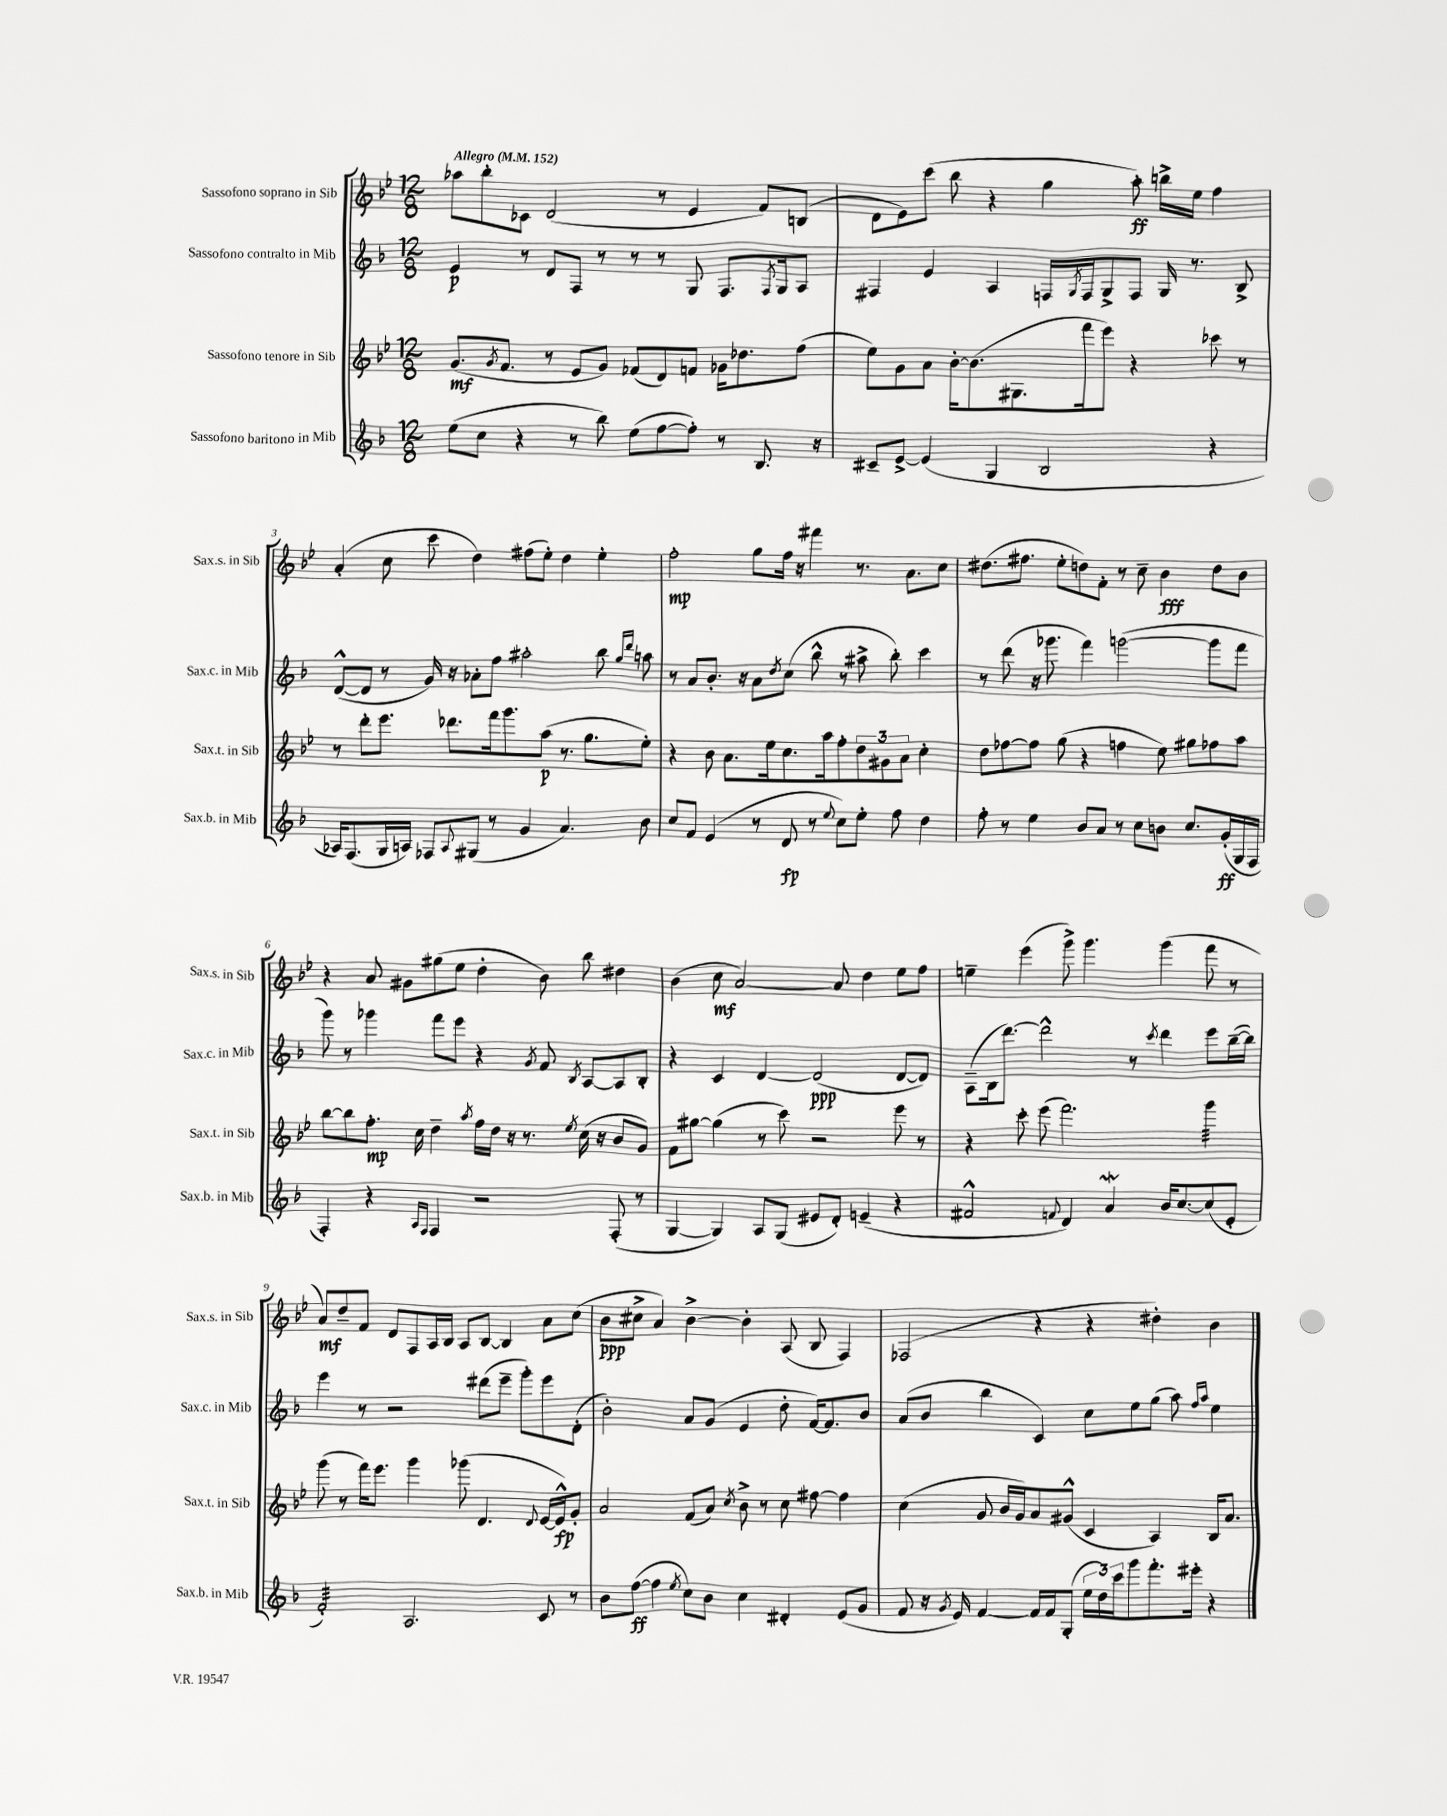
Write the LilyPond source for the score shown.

<<
\new StaffGroup <<
\new Staff = "s0" \with { instrumentName = "Sassofono soprano in Sib" shortInstrumentName = "Sax.s. in Sib" } {
    \clef treble \key bes \major \numericTimeSignature \time 12/8 \tempo "Allegro" 4 = 152
    aes''8 bes''8-. ces'8 d'2( r8 ees'4 f'8) b8( |
    d'8 ees'8) c'''8( bes''8 r4 g''4 a''8-.\ff) b''16-> ees''16 f''4 |
    a'4-.( c''8 c'''8 d''4) fis''8( ees''8-.) d''4 ees''4-. |
    f''2-.\mp g''8 f''16 r16 fis'''4 r8. a'8. c''8 |
    dis''8.( fis''8. ees''8-. d''8) f'8-. r8 c''8-- bes'4\fff d''8 bes'8 |
    r4 a'8 gis'8 gis''8( ees''8 d''4-. bes'8) bes''8 dis''4 |
    bes'4( c''8\mf a'2~) a'8 d''4 ees''8 f''8 |
    e''4-- ees'''4( g'''8->) g'''4. g'''4( f'''8 r8 |
    a'8\mf) d''8-- f'8 d'8 f8 a16 bes16 a8 bes8~ bes4 a'8 c''8( |
    bes'8\ppp cis''8-> a'4) bes'4~-> bes'4-. a8( bes8 f4) |
    fes2( r4 r4 dis''4-.) bes'4 \bar "|." |
}
\new Staff = "s1" \with { instrumentName = "Sassofono contralto in Mib" shortInstrumentName = "Sax.c. in Mib" } {
    \clef treble \key f \major \numericTimeSignature \time 12/8
    e'4\p r8 d'8 f8 r8 r8 r8 g8 f8. \acciaccatura { f8 } g16 a8 |
    fis4 e'4 a4 f16 \acciaccatura { g8 } f16 g8-> f8 g16 r8. bes8-> |
    d'8~-^( d'8 r8 g'16) r16 aes'8-. f''8 ais''2-. bes''8 \grace { g''16 d'''16 } a''8 |
    r8 a'8 bes'8.-. r16 a'8 \acciaccatura { d''8 } c''8( bes''8-^ r8 ais''8-> bes''8-.) c'''4 |
    r8 d'''8( r16 ges'''8. f'''4) g'''2~( g'''8 f'''8 |
    g'''8) r8 ges'''4 f'''8 e'''8 r4 \acciaccatura { g'8 } f'8 \acciaccatura { bes8 } a8~ a8 bes8-. |
    r4 c'4 d'4~ d'2\ppp( d'8~ d'8) |
    a8--( bes16 d'''8.~) d'''2-^ r8 \acciaccatura { c'''8 } d'''4 e'''8 bes''16~--( bes''16) |
    e'''4 r8 r2 dis'''8( e'''8-- g'''8-.) e'''8 d'8-.( |
    bes'2-.) a'8 g'8( e'4 d''8-. f'16~) f'8. bes'8 |
    a'8( bes'8 bes''4 c'4) c''8 e''8 g''8( a''8) \grace { f''16 a''16 } e''4 \bar "|." |
}
\new Staff = "s2" \with { instrumentName = "Sassofono tenore in Sib" shortInstrumentName = "Sax.t. in Sib" } {
    \clef treble \key bes \major \numericTimeSignature \time 12/8
    g'8.\mf( \acciaccatura { g'8 } f'8. r8 ees'8 g'8) fes'8( d'8) f'8 ges'16 des''8. f''8( |
    ees''8) g'8 a'8 bes'16~-. bes'8.( gis8. f'''16 ees'''8) r4 ces'''8 r8 |
    r8 d'''8-. ees'''8. des'''8. f'''16 g'''8. a''8\p( r8. g''8. ees''8-.) |
    r4 bes'8 a'8. ees''16 c''8. a''16 f''8-. \tuplet 3/2 { d''8 gis'8 a'8 } c''4-. |
    d''8 fes''8~ fes''8 g''8( r4 f''4 ees''8) gis''8 fes''8 a''8 |
    bes''8~ bes''8 f''8.-.\mp c''16 d''4-- \acciaccatura { a''8 } f''16 d''16 r16 r8. \acciaccatura { ees''8 } c''16( r16 bes'8 g'8) |
    f'8 gis''8~ gis''4( r8 c'''8) r2 ees'''8 r8 |
    r4 c'''8-. ees'''8( f'''2.) g'''4:32 |
    g'''8( r8 f'''16) ees'''8. g'''4 ges'''8( d'4. \appoggiatura { d'8 } ees'16~ ees'16-^\fp) g'8-. |
    a'2 f'8( a'8) \acciaccatura { c''8 } bes'8-> r8 c''8 fis''8~ fis''4 |
    c''4( g'8 bes'16 g'16) a'8 gis'8-^( c'4 a4) bes16 a'8. \bar "|." |
}
\new Staff = "s3" \with { instrumentName = "Sassofono baritono in Mib" shortInstrumentName = "Sax.b. in Mib" } {
    \clef treble \key f \major \numericTimeSignature \time 12/8
    e''8( c''8 r4 r8 bes''8) e''8( f''8~ f''8-.) r8 bes8. r16 |
    cis'8-- e'8~-> e'4( g4 bes2 r4 |
    aes16) f8.( g16 a16) fes8 \appoggiatura { a8 } gis8( r8 g'4 a'4.) bes'8 |
    c''8 f'8 e'4( r8 d'8\fp r8 \appoggiatura { e''8 } c''8) e''8-. f''8 d''4 |
    f''8-. r8 e''4 bes'8 a'8 r8 c''8 b'8 c''8. g'16-.\ff( g16 f16 |
    f4-.) r4 \grace { a16 f16 } f4 r2 f8-.( r8 |
    g4~ g4) a8 g8( eis'8 d'8-.) e'4--( r4 |
    fis'2-^ \appoggiatura { f'8 } d'4) a'4\mordent bes'16 c''8.~ c''8( e'8-. |
    f'2:32-.) a2. c'8 r8 |
    bes'8 f''8~\ff( f''4 \acciaccatura { e''8 } c''8) bes'8 c''4 dis'4-. e'8( g'8 |
    f'8 r16 \acciaccatura { g'8 } e'16) f'4~ f'16 f'16 g8-.( \tuplet 3/2 { e''16 d''16) c'''16 } g'''8 f'''8.-. eis'''16-. r4 \bar "|." |
}
>>
>>
